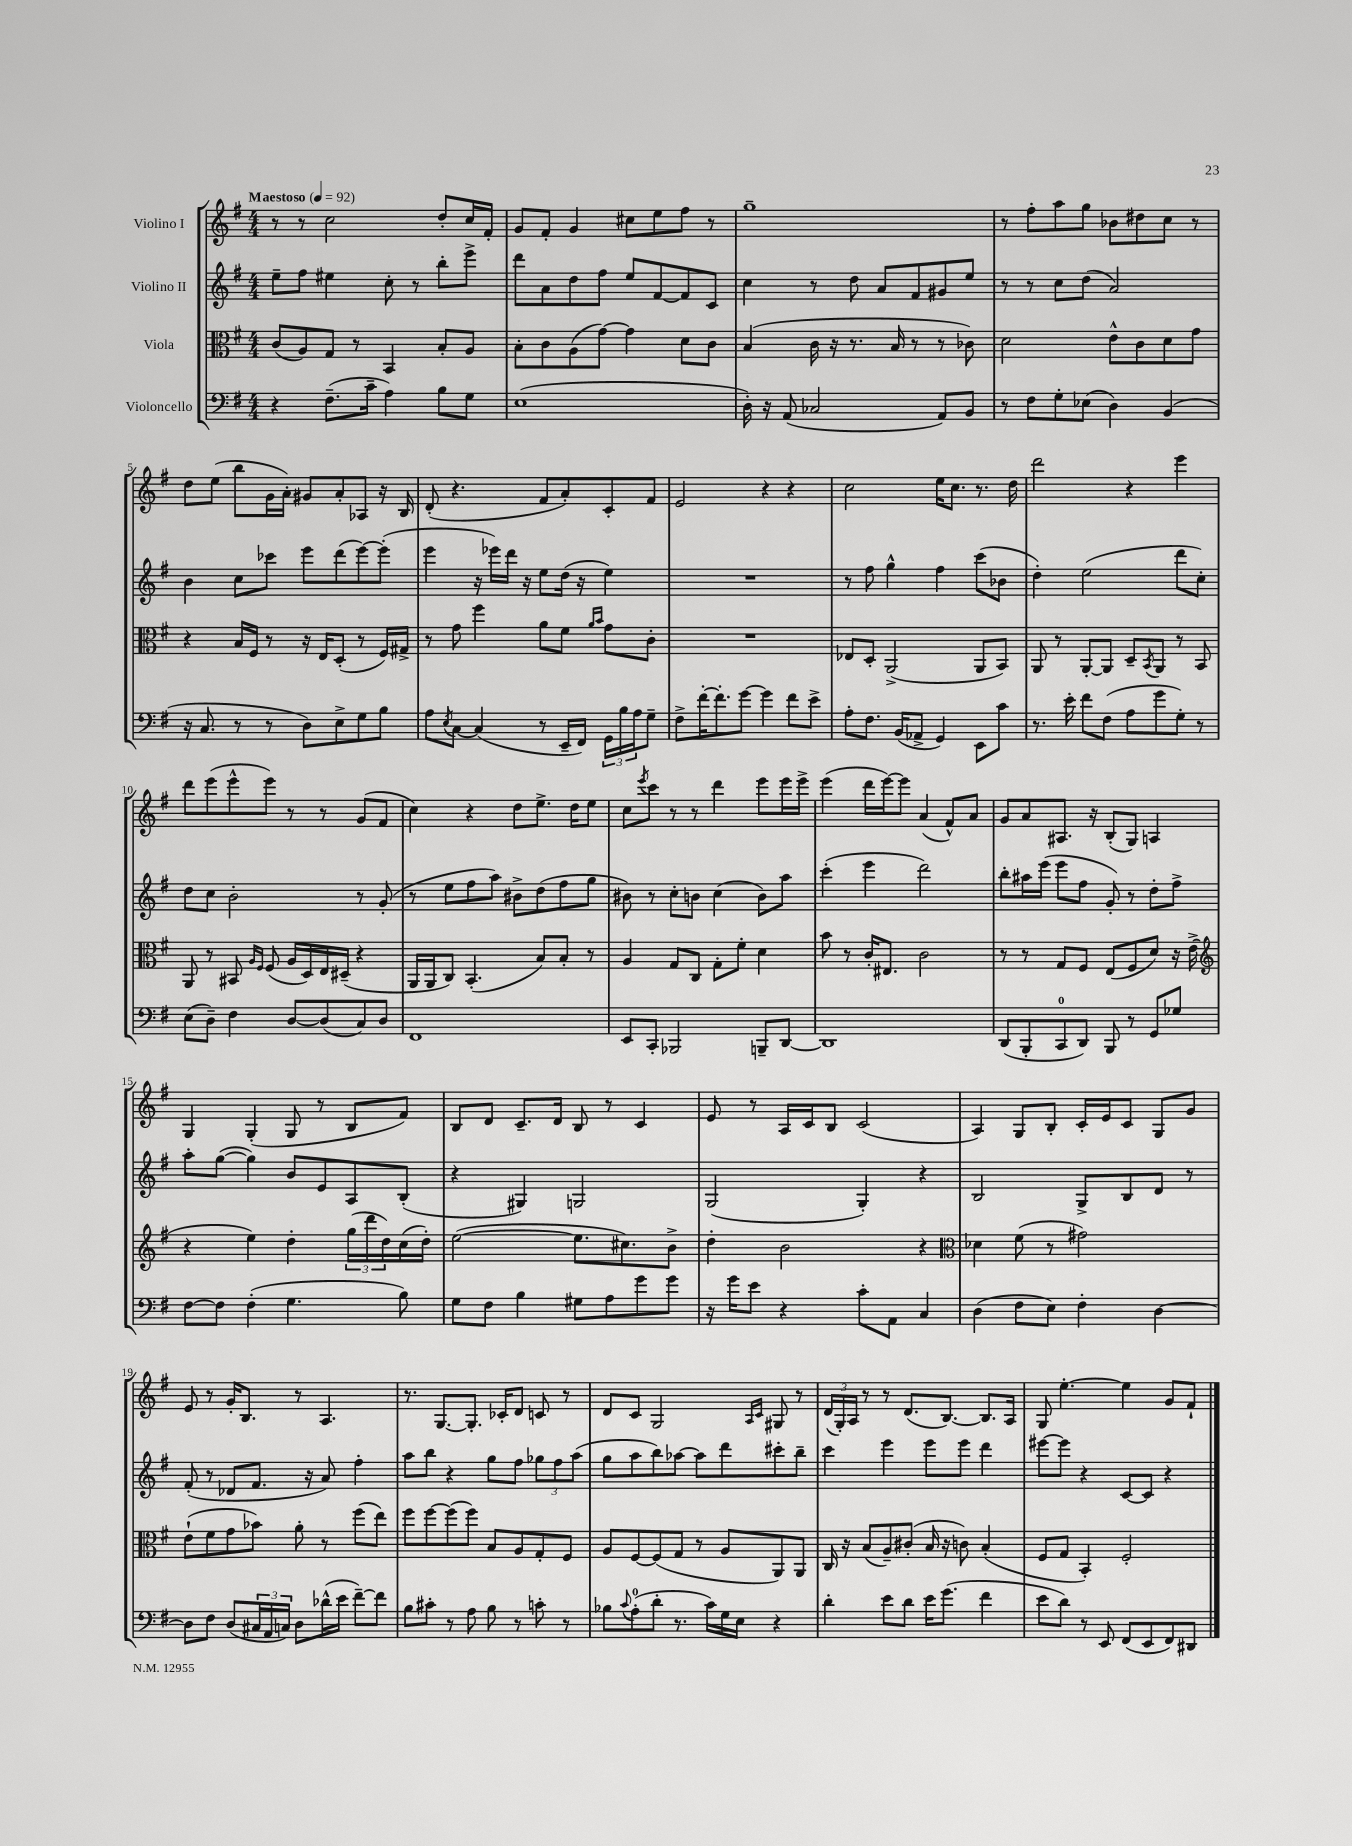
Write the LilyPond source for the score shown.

<<
\new StaffGroup <<
\new Staff = "s0" \with { instrumentName = "Violino I" } {
    \clef treble \key g \major \numericTimeSignature \time 4/4 \tempo "Maestoso" 4 = 92
    r8 r8 c''2 d''8-. c''16 fis'16-. |
    g'8 fis'8-. g'4 cis''8 e''8 fis''8 r8 |
    g''1-- |
    r8 fis''8-. a''8 g''8 bes'8 dis''8 c''8 r8 |
    d''8 e''8( b''8 g'16 a'16-.) gis'8 a'8-. aes8 r16 b16 |
    d'8-.( r4. fis'8 a'8-.) c'8-. fis'8 |
    e'2 r4 r4 |
    c''2 e''16 c''8. r8. d''16 |
    d'''2 r4 e'''4 |
    d'''8 e'''8( e'''8-^ e'''8) r8 r8 g'8( fis'8 |
    c''4) r4 d''8 e''8.-> d''16 e''8 |
    c''8 \acciaccatura { e'''8 } c'''8 r8 r8 d'''4 e'''8 e'''16 e'''16-> |
    e'''4( d'''16 e'''16~) e'''8 a'4( fis'8-^) a'8 |
    g'8 a'8 ais8. r16 b8-.( g8) a4 |
    g4 g4-.( g8 r8 b8 fis'8) |
    b8 d'8 c'8.-- d'16 b8 r8 c'4 |
    e'8 r8 a16 c'16 b8 c'2( |
    a4) g8 b8-. c'16-. e'16 c'8 g8 g'8 |
    e'8 r8 g'16-. b8. r8 a4. |
    r8. g8.~ g8.-. ces'16-. d'8 c'8 r8 |
    d'8 c'8 g2 \grace { a16 c'16 } gis8 r8 |
    \tuplet 3/2 { d'16( g16-.) a16 } r8 r8 d'8.( b8.~) b8. a16 |
    g8 e''4.~-. e''4 g'8 fis'8-! \bar "|." |
}
\new Staff = "s1" \with { instrumentName = "Violino II" } {
    \clef treble \key g \major \numericTimeSignature \time 4/4
    e''8-- fis''8 eis''4 c''8-. r8 b''8-. e'''8-> |
    d'''8 a'8 d''8 fis''8 e''8 fis'8~ fis'8 c'8 |
    c''4 r8 d''8 a'8 fis'8 gis'8 e''8 |
    r8 r8 c''8 d''8( a'2) |
    b'4 c''8 ces'''8 e'''8 d'''8( e'''8~) e'''8-.( |
    e'''4 r16 ees'''16) d'''16 r16 e''8 d''16( r16 e''4) |
    R1 |
    r8 fis''8 g''4-^ fis''4 c'''8( bes'8 |
    d''4-.) e''2( d'''8 c''8-.) |
    d''8 c''8 b'2-. r8 g'8-.( |
    r8 e''8 fis''8 a''8) bis'8-> d''8( fis''8 g''8 |
    bis'8) r8 c''8-. b'8 c''4( b'8) a''8 |
    c'''4-.( e'''4 d'''2) |
    b''8-. ais''16 e'''16( e'''8 fis''8 g'8-.) r8 d''8-. fis''8-> |
    a''8-. g''8~( g''4) b'8 e'8 a8 b8-.( |
    r4 gis4) g2 |
    g2( g4-.) r4 |
    b2 g8-> b8 d'8 r8 |
    fis'8-.( r8 des'8 fis'8. r16 a'8) fis''4-. |
    a''8 b''8 r4 g''8 fis''8 \tuplet 3/2 { ges''8 fis''8 a''8( } |
    g''8 a''8 b''8) aes''8~ aes''8 d'''8 cis'''8-. b''8-- |
    c'''4 e'''4 e'''8 e'''8 d'''4 |
    eis'''8~ eis'''8 r4 c'8~ c'8 r4 \bar "|." |
}
\new Staff = "s2" \with { instrumentName = "Viola" } {
    \clef alto \key g \major \numericTimeSignature \time 4/4
    c'8( a8) g8 r8 b,4 b8-. a8 |
    b8-. c'8 a8( g'8~) g'4 d'8 c'8 |
    b4( c'16 r16 r8. b16 r8 r8 ces'8) |
    d'2 e'8-^ c'8 d'8 g'8 |
    r4 b16 fis16 r8 r16 e16 d8-.( r8 fis16) gis16-> |
    r8 g'8 fis''4 a'8 fis'8 \grace { a'16 b'16 } g'8 c'8-. |
    R1 |
    ees8 d8-. a,2->( a,8 b,8) |
    a,8 r8 a,8~-. a,8 d8-- \acciaccatura { b,8 } a,8 r8 b,8 |
    a,8 r8 bis,8 \grace { a16 fis16 } fis8( a16 d16) e16 dis16--( r4 |
    a,16 a,16 c8) b,4.-.( b8) b8-. r8 |
    a4 g8 c8 g8-. fis'8-. d'4 |
    b'8 r8 c'16-. eis8. c'2 |
    r8 r8 g8 fis8 e8( fis8 d'8) r16 e'16->( |
    \clef treble r4 e''4) d''4-. \tuplet 3/2 { g''16( d'''16 d''16) } c''16( d''16-.) |
    e''2~( e''8. cis''8.) b'8-> |
    d''4-. b'2 r4 |
    \clef alto des'4 fis'8( r8 gis'2) |
    e'8-!( fis'8 g'8 bes'8) a'8-. r8 fis''8( e''8) |
    fis''8 fis''8~ fis''8( fis''8) b8 a8 g8-. fis8 |
    a8 fis8~ fis8( g8 r8 a8 a,8) a,8 |
    c16 r16 b8( a8--) cis'8-.( b16 r16 c'8) b4-.( |
    fis8 g8 b,4-.) fis2-. \bar "|." |
}
\new Staff = "s3" \with { instrumentName = "Violoncello" } {
    \clef bass \key g \major \numericTimeSignature \time 4/4
    r4 fis8.--( c'16-- a4) b8 g8 |
    e1( |
    d16-.) r16 a,8( ces2 a,8) b,8 |
    r8 fis8 g8-. ees8( d4) b,4( |
    r16 c8. r8 r8 d8) e8-> g8 b8 |
    a8 \acciaccatura { e8 } c8~ c4( r8 e,16-- fis,16) \tuplet 3/2 { g,16 b16 a16 } g8-- |
    fis8-> fis'16~-. fis'8.-. g'8~ g'4 fis'8 e'8-> |
    a8-. fis8. b,16( aes,8-> g,4) e,8 c'8 |
    r8. e'16-. fis'8 fis8( a8 g'8 g8-.) r8 |
    e8( d8--) fis4 d8~ d8( c8) d8 |
    fis,1 |
    e,8 c,8-. bes,,2 b,,8-- d,8~ |
    d,1 |
    d,8( b,,8-. c,8-0 d,8) b,,8 r8 g,8 ges8 |
    fis8~ fis8 fis4-.( g4. b8) |
    g8 fis8 b4 gis8 a8 g'8 g'8 |
    r16 g'16 e'8 r4 c'8-. a,8 c4 |
    d4( fis8 e8) fis4-. d4~ |
    d8 fis8 d8( \tuplet 3/2 { cis16 a,16 c16) } d8 des'16-^( e'16 fis'8~--) fis'8 |
    b8 cis'8-. r8 a8 b8 r8 c'8-. r8 |
    bes8 \appoggiatura { c'8 } a8-0-.( d'8-. r8. c'16) g16 e16 r4 |
    d'4-. e'8 d'8 e'16 g'8.( fis'4 |
    e'8 d'8) r8 e,8 fis,8( e,8 fis,8) dis,8 \bar "|." |
}
>>
>>
